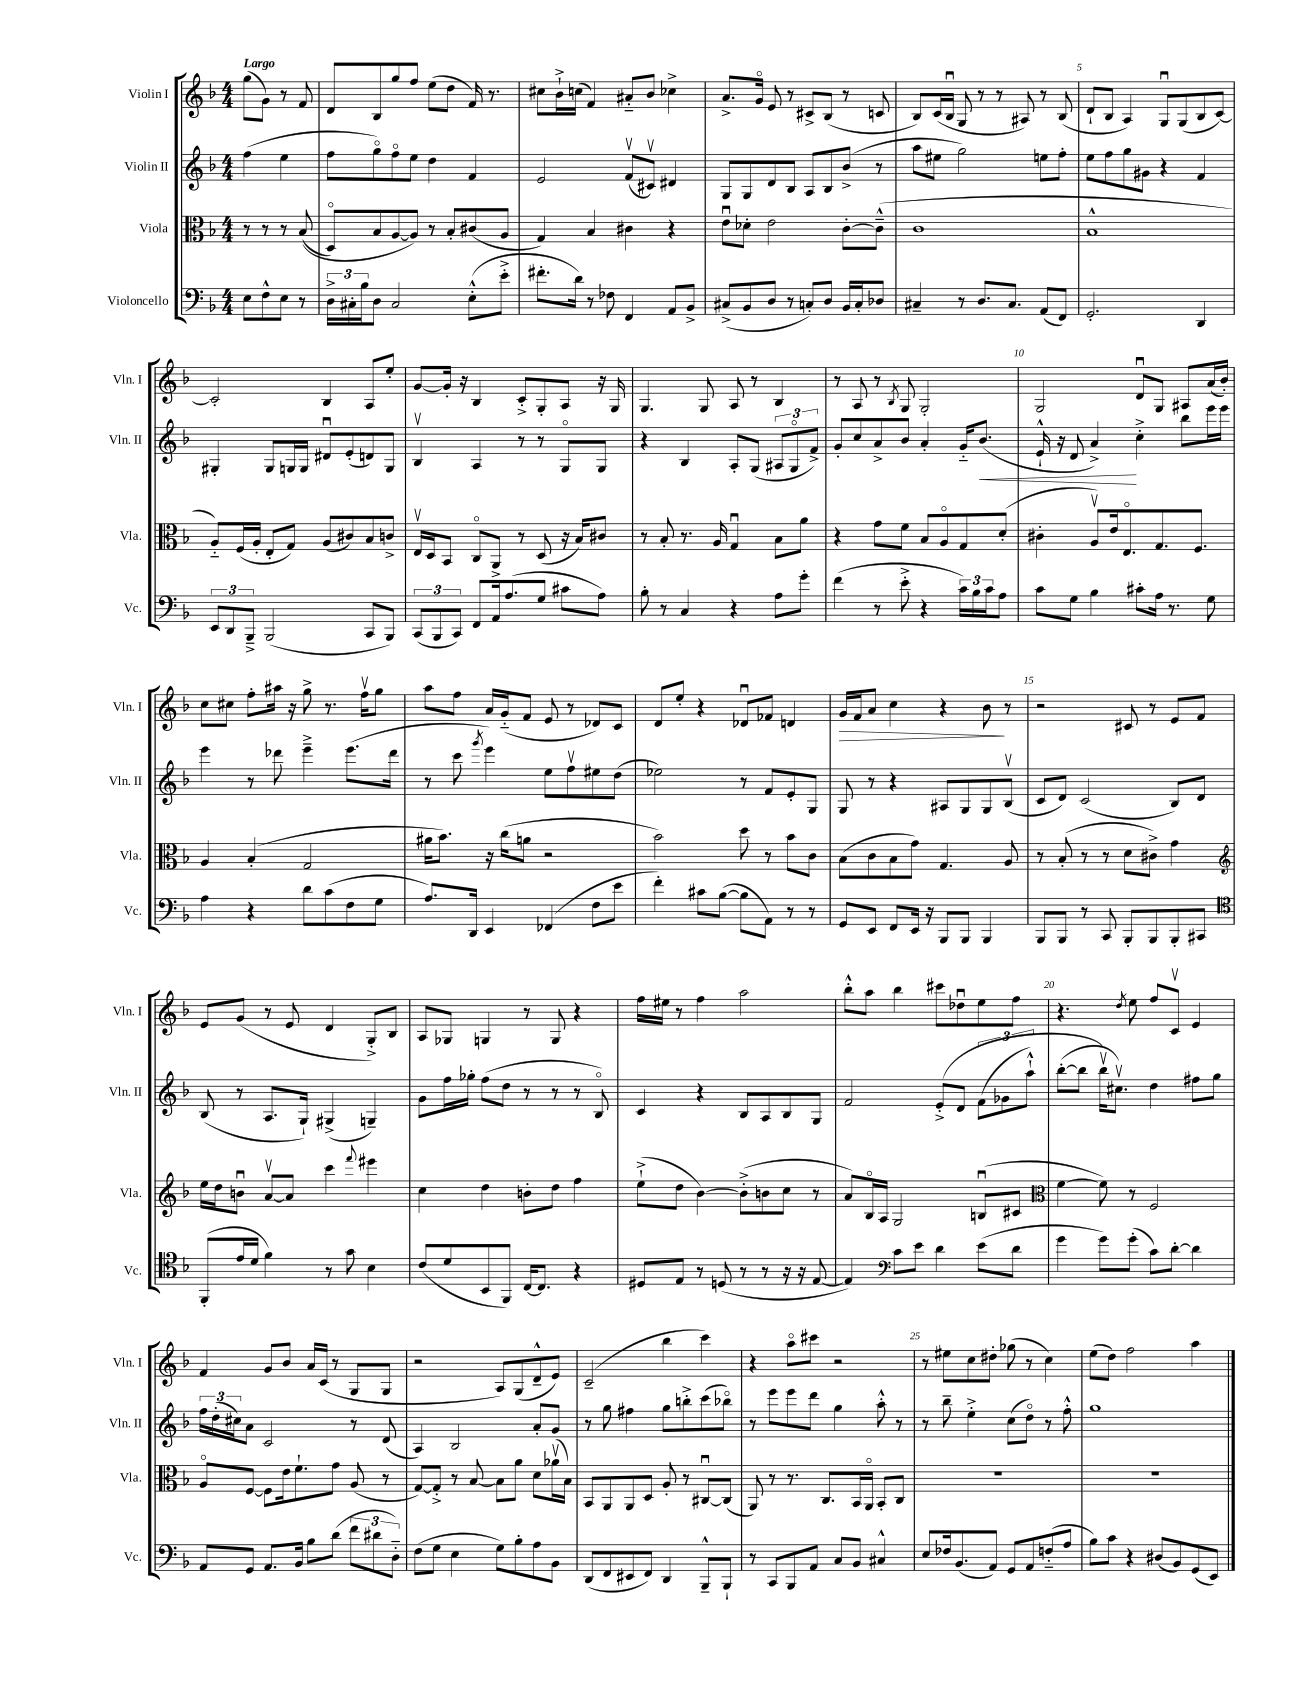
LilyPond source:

<<
\new StaffGroup <<
\new Staff = "s0" \with { instrumentName = "Violin I" shortInstrumentName = "Vln. I" } {
    \clef treble \key f \major \numericTimeSignature \time 4/4 \partial 2 \tempo "Largo"
    g''8( g'8) r8 f'8 |
    d'8 bes8 g''8 f''8 e''8( d''8 f'16) r8. |
    cis''8 bes'16-!-> c''16( f'4) ais'8-_ bes'8 ces''4-> |
    a'8.-> g'16\flageolet e'8 r8 cis'8-> bes8( r8 c'8 |
    bes8) c'16( bes16\downbow g8 r8 r8 ais8) r8 bes8( |
    d'8-! bes8 a4) g8\downbow g8( bes8 c'8~) |
    c'2-. bes4 a8 e''8-. |
    g'8~ g'16-. r16 bes4 c'8-.-> g8-. a8 r16 g16 |
    g4. g8 a8 r8 bes4 |
    r8 a8 r8 \acciaccatura { bes8 } g8 g2-. |
    g2 d'8\downbow g8 ais8 a'16( bes'16-.) |
    c''8 cis''8 f''8-. ais''16 r16 g''8-> r8. f''16\upbow g''8 |
    a''8 f''8 a'16 g'16-_( f'8 e'8 r8 des'8) c'8 |
    d'8 e''8-. r4 des'8\downbow fes'8 d'4 |
    g'16\> f'16 a'8 c''4 r4 bes'8\! r8 |
    r2 cis'8 r8 e'8 f'8 |
    e'8 g'8( r8 e'8 d'4 g8-.->) bes8 |
    a8 ges8 g4 r8 g8 r4 |
    f''16 eis''16 r8 f''4 a''2 |
    bes''8-.-^ a''8 bes''4 cis'''8 des''8\downbow e''8 f''8 |
    r4. \acciaccatura { d''8 } e''8 f''8 c'8\upbow e'4 |
    f'4 g'8 bes'8 a'16 c'16( r8 g8 g8 |
    r2 a8) g8( d'8---^ e'8) |
    c'2--( bes''4 c'''4) |
    r4 a''8\flageolet cis'''8 r2 |
    r8 eis''8 c''8 dis''8-. ges''8( r8 c''4) |
    e''8( d''8) f''2 a''4 \bar "|." |
}
\new Staff = "s1" \with { instrumentName = "Violin II" shortInstrumentName = "Vln. II" } {
    \clef treble \key f \major \numericTimeSignature \time 4/4 \partial 2
    f''4( e''4 |
    f''8 g''8\flageolet) f''8\flageolet e''8 d''4 f'4 |
    e'2 f'8\upbow( cis'8\upbow) dis'4 |
    g8 g8 d'8 bes8 a8 bes8 bes'8->( r8 |
    a''8 eis''8 g''2) e''8 f''8-. |
    e''8 f''8 g''8 gis'8 r4 f'4 |
    gis4-. gis8 g16 g16 dis'8\downbow e'8-.( d'8) g8 |
    bes4\upbow a4 r8 r8 g8\flageolet g8 |
    r4 bes4 a8-. g8( \tuplet 3/2 { ais8 g8\flageolet f'8->) } |
    g'8-. c''8 a'8-> bes'8 a'4-. g'16-_ bes'8.\<( |
    e'16-!-^ r16 d'8 a'4->\!) c''4-.-> bes''8 e'''16 e'''16 |
    e'''4 r8 des'''8 e'''4---> e'''8.( des'''16 |
    r8 c'''8 \acciaccatura { g'''8 } e'''4) e''8 f''8\upbow eis''8 d''8( |
    ees''2) r8 f'8 e'8-. g8 |
    g8 r8 r4 ais8 g8 g8 bes8\upbow( |
    c'8 d'8) c'2( bes8) d'8 |
    bes8( r8 a8. g16-!) gis4->( g4--) |
    g'8 f''16 ges''16-. f''8( d''8 r8 r8 r8 bes8\flageolet) |
    c'4 r4 bes8 a8 bes8 g8 |
    f'2 e'8-.->\( d'8 \tuplet 3/2 { f'8( ges'8 a''8-!-^) } |
    bes''8~-.( bes''8 bes''16\upbow\) cis''8.\upbow) d''4 fis''8 g''8 |
    \tuplet 3/2 { f''16 d''16-.( cis''16) } a'8 c'2 r8 d'8( |
    a4) bes2 a'8-. g'8 |
    r8 g''8 fis''4 g''8 b''8-.-> c'''8( bes''8\flageolet) |
    r8 e'''8 e'''8 d'''8 g''4 a''8-.-^ r8 |
    r8 bes''8-- e''4-.-> c''8( d''8\flageolet) r8 f''8-.-^ |
    g''1 \bar "|." |
}
\new Staff = "s2" \with { instrumentName = "Viola" shortInstrumentName = "Vla." } {
    \clef alto \key f \major \numericTimeSignature \time 4/4 \partial 2
    r8 r8 r8 bes8(\( |
    d8\flageolet) bes8 a8~ a8\) r8 bes8-. cis'8( a8 |
    g4) bes4 cis'4 r4 |
    e'8\downbow des'8-. e'2 c'8~-. c'8---^( |
    c'1 |
    bes1-^ |
    a8-_) f16( a16-. e8-. g8) a8( cis'8) bes8 c'8-> |
    e16\upbow d16 bes,8 c8\flageolet a,8-> r8 d8( r16 bes16) cis'8 |
    r8 bes8-. r8. a16 g4\downbow bes8 a'8 |
    r4 g'8 f'8 bes8 a8\flageolet g8 d'8-.( |
    cis'4-. a8\upbow) e'16 e8.\flageolet g8. f8. |
    a4 bes4-.( g2 |
    ais'16 bes'8.) r16 c''16( a'8 r2 |
    bes'2) d''8 r8 bes'8 c'8 |
    bes8( c'8 bes8 g'8) g4. a8 |
    r8 bes8-.( r8 r8 d'8 cis'8->) g'4 |
    \clef treble e''16 d''16 b'8\downbow a'8~\upbow a'8 c'''4 \appoggiatura { f'''8 } eis'''4 |
    c''4 d''4 b'8-. d''8 f''4 |
    e''8-!->( d''8 bes'4~) bes'8-.->( b'8 c''8 r8 |
    a'8) bes16\flageolet a16 g2 b8\downbow( cis'8 |
    \clef alto f'4~ f'8) r8 f2 |
    a8\flageolet f8~ f8 e'16 f'8.-! g'8 a8( r8 |
    g8~) g8-.-> r8 bes8~ bes8 a'8 d'8 aes'16\upbow( bes16) |
    bes,8 a,8 a,8 d8 a8-. r8 cis8~\downbow cis8( |
    a,8) r8 r8. c8. bes,16 a,16\flageolet bes,8-. c8 |
    R1 |
    R1 \bar "|." |
}
\new Staff = "s3" \with { instrumentName = "Violoncello" shortInstrumentName = "Vc." } {
    \clef bass \key f \major \numericTimeSignature \time 4/4 \partial 2
    e8 f8-^ e8 r8 |
    \tuplet 3/2 { d16-> cis16-. bes16 } d8 cis2 e8-.-^( e'8-.-> |
    fis'8.-. d'16) r8 fes8 f,4 a,8 bes,8-> |
    cis8->( bes,8 d8 r8 c8-.) d8 bes,16 c16-. des8 |
    cis4-- r8 d8. cis8. a,8( f,8) |
    g,2.-. d,4 |
    \tuplet 3/2 { e,8 d,8 bes,,8---> } bes,,2( c,8 bes,,8) |
    \tuplet 3/2 { c,8( bes,,8 c,8) } f,8 a,16 a8.( g8 cis'8 a8) |
    bes8-. r8 c4 r4 a8 g'8-. |
    f'4( r8 e'8-.-> r4 \tuplet 3/2 { c'16) bes16 c'16 } a8 |
    c'8 g8 bes4 cis'8-. a16 r8. g8 |
    a4 r4 d'8 c'8( f8 g8 |
    a8.) d,16 e,4 fes,4( f8 e'8 |
    f'4-.) cis'8 bes8~( bes8 a,8) r8 r8 |
    g,8 e,8 f,8 e,16 r16 bes,,8 bes,,8 bes,,4 |
    bes,,8 bes,,8 r8 c,8 bes,,8-. bes,,8 bes,,8-. cis,8 |
    \clef tenor f,8-.( e'16 d'16 f'4) r8 g'8 bes4 |
    c'8( d'8 bes,8 f,8) c16~ c8. r4 |
    dis8 e8 r8 d8( r8 r8 r16 r16 e8~ |
    e4) \clef bass c'8 e'8 d'4 e'8( d'8 |
    g'4 g'8) g'8-.( c'8) d'8~-. d'4 |
    a,8 g,8 a,8. bes,16 bes8 d'8( \tuplet 3/2 { f'8 dis'8 d8-_) } |
    f8( g8 e4 g8) bes8-. a8 bes,8 |
    d,8( f,8 eis,8 f,8) d,4 bes,,8---^ bes,,8-! |
    r8 c,8 bes,,8 a,8 c8 bes,8 cis4-^ |
    e8 fes16 bes,8.( a,8) g,8 a,8 f8-_( a8 |
    bes8) c'8 r4 dis8( bes,8) g,8( e,8) \bar "|." |
}
>>
>>
\layout { \context { \Score \override BarNumber.break-visibility = ##(#f #t #t) barNumberVisibility = #(every-nth-bar-number-visible 5) } }
